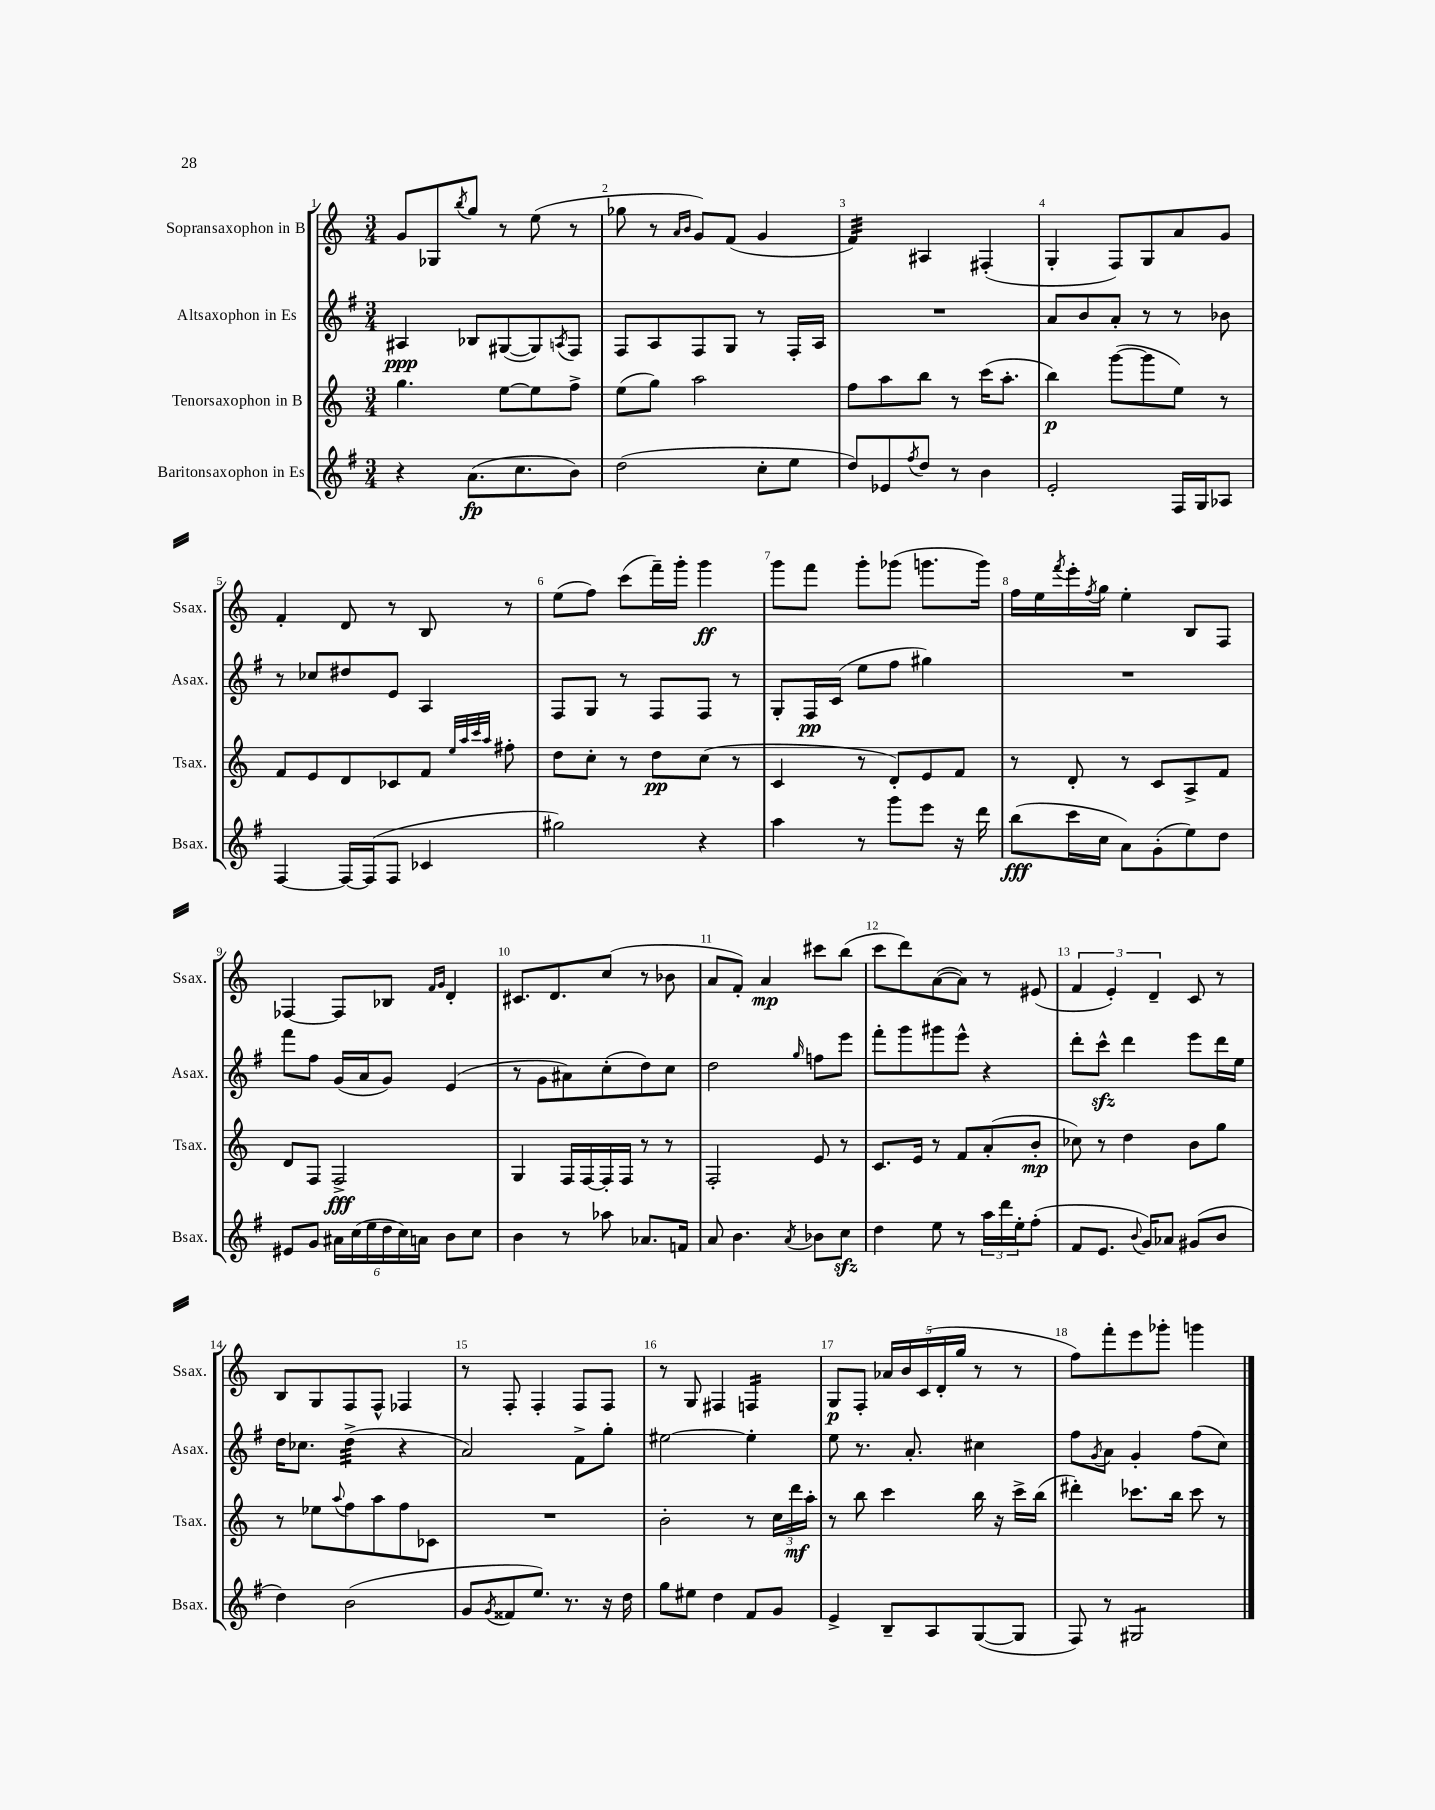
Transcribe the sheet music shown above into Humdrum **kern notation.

**kern	**kern	**kern	**kern
*staff4	*staff3	*staff2	*staff1
*clefG2	*clefG2	*clefG2	*clefG2
*k[f#]	*k[]	*k[f#]	*k[]
*M3/4	*M3/4	*M3/4	*M3/4
4r	4.gg	4A#	8g
.	.	.	8G-
.	.	.	8qbb
(8.a	.	8B-	8gg
.	[8ee	([8G#	8r
8.cc	.	.	.
.	8ee]	8G#])	(8ee
.	.	8qA	.
8b)	8ff^	8F#	8r
=	=	=	=
(2dd	(8ee	8F#	8gg-
.	8gg)	8A	8r
.	.	.	16qqa
.	.	.	16qqb
.	2aa	8F#	8g)
.	.	8G	(8f
8cc'	.	8r	4g
8ee	.	16F#'	.
.	.	16A	.
=	=	=	=
8dd)	8ff	2.r	4f)
8e-	8aa	.	.
8qff#	.	.	.
8dd	8bb	.	4A#
8r	8r	.	.
4b	(16ccc	.	(4F#'
.	8.aa'	.	.
=	=	=	=
2e'	4bb)	8a	4G'
.	.	8b	.
.	([8ggg	8a'	8F)
.	8ggg]	8r	8G
16F#	8ee)	8r	8a
16G	.	.	.
8A-	8r	8b-	8g
=	=	=	=
[4F#	8f	8r	4f'
.	8e	8cc-	.
16F#_	8d	8dd#	8d
(16F#]	.	.	.
8F#	8c-	8e	8r
4c-	8f	4A	8B
.	32qqee	.	.
.	32qqaa	.	.
.	32qqccc	.	.
.	32qqaa	.	.
.	8ff#'	.	8r
=	=	=	=
2gg#)	8dd	8F#	(8ee
.	8cc'	8G	8ff)
.	8r	8r	(8ccc
.	8dd	8F#	16fff~)
.	.	.	16ggg'
4r	(8cc	8F#	4ggg
.	8r	8r	.
=	=	=	=
4aa	4c	8G'	8ggg
.	.	16F#	8fff
.	.	(16c	.
8r	8r	8ee	8ggg'
8ggg	8d')	8ff#	(8ggg-
8eee	8e	4gg#)	8.ggg
16r	8f	.	.
16ddd	.	.	16ggg)
=	=	=	=
(8bb	8r	2.r	16ff
.	.	.	16ee
.	.	.	8qfff
16ccc	8d'	.	16eee'
.	.	.	8qff
16cc	.	.	16gg
8a)	8r	.	4ee'
(8g'	8c	.	.
8ee)	8A^	.	8B
8dd	8f	.	8F
=	=	=	=
8e#	8d	8fff#	[4F-
8g	8F	8ff#	.
24a#	2F^	(16g	8F-]
(24cc	.	.	.
.	.	16a	.
24ee	.	.	.
24dd	.	8g)	8B-
24cc)	.	.	.
24a	.	.	.
.	.	.	16qqf
.	.	.	16qqg
8b	.	(4e	4d'
8cc	.	.	.
=	=	=	=
4b	4G	8r	8.c#
.	.	8g	.
.	.	.	8.d
8r	16F	8a#)	.
.	[16F	.	.
8aa-	16F']	(8cc'	(8cc
.	16F	.	.
8.a-	8r	8dd)	8r
.	8r	8cc	8b-
16f	.	.	.
=	=	=	=
8a	2F'	2dd	8a
4.b	.	.	8f')
.	.	.	4a
8qa	.	16qqgg	.
8b-	8e	8ff	8ccc#
8cc	8r	8eee	(8bb
=	=	=	=
4dd	8.c	8fff#'	8ccc
.	.	8ggg	8ddd)
.	16e	.	.
8ee	8r	8ggg#	([8a
8r	8f	8eee^^	8a])
24aa	(8a'	4r	8r
24ddd	.	.	.
24ee'	.	.	.
(8ff#'	8b'	.	(8e#
=	=	=	=
8f#	8cc-)	8ddd'	6f
8.e	8r	8ccc^^	.
.	.	.	6e')
.	4dd	4ddd	.
8qqb	.	.	.
16g)	.	.	.
.	.	.	6d~
8a-	.	.	.
(8g#	8b	8eee	8c
8b	8gg	16ddd	8r
.	.	16ee	.
=	=	=	=
4dd)	8r	16dd	8B
.	.	8.cc-	.
.	8ee-	.	8G
.	8qqaa	.	.
(2b	8ff	(4dd^	8F
.	8aa	.	8F^^
.	8ff	4r	4F-
.	8c-	.	.
=	=	=	=
8g	2.r	2a)	8r
8qg	.	.	.
8f##	.	.	8F'
8.ee)	.	.	4F'
8.r	.	.	.
.	.	8f#^	8F
16r	.	8gg'	8F
16dd	.	.	.
=	=	=	=
8gg	2b'	[2ee#	8r
8ee#	.	.	8G
4dd	.	.	4F#
8f#	8r	4ee#']	4F
8g	24cc	.	.
.	24ddd	.	.
.	24aa'	.	.
=	=	=	=
4e^	8r	8ee	8G
.	8bb	8.r	8F'
8B~	4ccc	.	20a-
.	.	.	20b
.	.	8.a'	.
.	.	.	(20c
8A	.	.	.
.	.	.	20d'
.	.	.	20gg
([8G	16bb	4cc#	8r
.	16r	.	.
8G]	16ccc^	.	8r
.	(16bb	.	.
=	=	=	=
8F#)	4ddd#')	8ff#	8ff)
.	.	8qg	.
8r	.	8a	8fff'
2G#	8.ccc-	4g'	8eee
.	.	.	8ggg-'
.	16bb	.	.
.	8ccc-	(8ff#	4ggg
.	8r	8cc)	.
==	==	==	==
*-	*-	*-	*-
